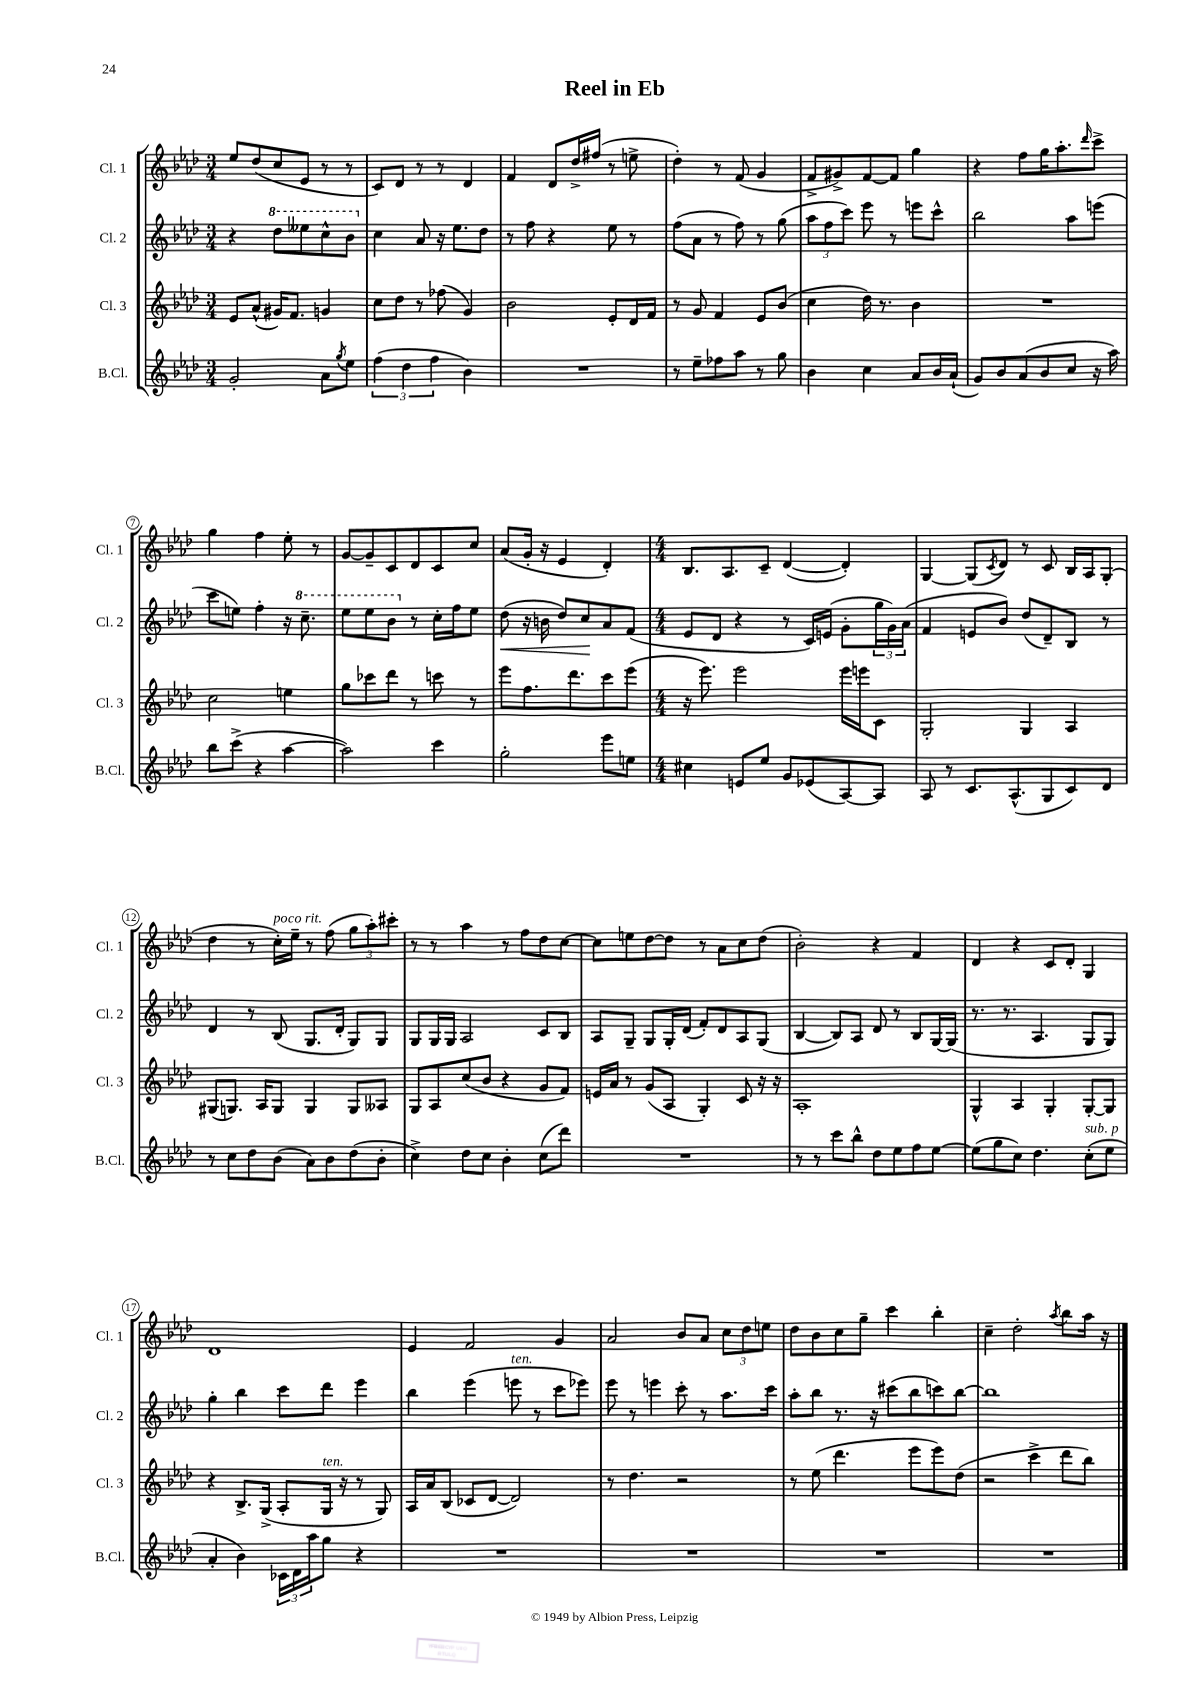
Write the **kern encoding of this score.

**kern	**kern	**kern	**kern
*staff4	*staff3	*staff2	*staff1
*clefG2	*clefG2	*clefG2	*clefG2
*k[b-e-a-d-]	*k[b-e-a-d-]	*k[b-e-a-d-]	*k[b-e-a-d-]
*M3/4	*M3/4	*M3/4	*M3/4
2g'/	8e-/L	4r	8ee-/L
.	(8a-^^/J	.	(8dd-/
.	16g#/LK)	8ddd-\L	8cc/
.	8.f/J	.	.
.	.	8eee--\	8e-/J
8a-\L	4g/	8ccc^^\	8r
8qgg/	.	.	.
8ee-\J	.	8bb-\J	8r
=	=	=	=
(6ff\	8cc\L	4cc\	8c/L)
.	8dd-\J	.	8d-/J
6dd-\	.	.	.
.	8r	8a-/	8r
6ff\	.	.	.
.	(8ff-\	16r	8r
.	.	8.ee-\L	.
4b-\)	4g/)	.	4d-/
.	.	8dd-\J	.
=	=	=	=
2.r	2b-\	8r	4f/
.	.	8ff\	.
.	.	4r	8d-/L
.	.	.	16dd-^/L
.	.	.	(16ff#/JJ
.	8e-'/L	8ee-\	8r
.	16d-/L	8r	8ee^\
.	16f/JJ	.	.
=	=	=	=
8r	8r	(8ff\L	4dd-'\)
8ee-~\L	8g/	8a-\J	.
8ff-\	4f/	8r	8r
8aa-\J	.	8ff\)	(8f/
8r	8e-/L	8r	4g/
8gg\	(8b-/J	(8gg\	.
=	=	=	=
4b-\	4cc\	12aa-\L	8f^/L
.	.	12ff\	.
.	.	.	8g#^/)
.	.	12ccc\J)	.
4cc\	16dd-\)	8eee-\	[8f/
.	8.r	.	.
.	.	8r	8f/]J
8a-/L	4b-\	8eee\L	4gg\
16b-/L	.	8ccc^^\J	.
(16a-`/JJ	.	.	.
=	=	=	=
8g/L)	2.r	2bb-\	4r
8b-/	.	.	.
(8a-/	.	.	8ff\L
8b-/	.	.	16gg\K
.	.	.	8.aa-'\
8cc/J	.	8aa-\L	.
.	.	.	16qqddd-/
16r	.	(8eee\J	8ccc^\J
16aa-\)	.	.	.
=	=	=	=
8bb-\L	2cc\	8ccc\L	4gg\
(8ccc^\J	.	8ee\J)	.
4r	.	4ff'\	4ff\
[4aa-\	4ee\	16r	8ee-'\
.	.	8.ccc~\	.
.	.	.	8r
=	=	=	=
2aa-\])	8gg\L	8eee-\L	[8g/L
.	8ccc-\	8eee-\	8g~/]
.	8ddd-\J	8bb-\J	8c/
.	8r	8r	8d-/
4ccc\	8ccc\	16cc'\LL	8c/
.	.	16ff\J	.
.	8r	8ee-\J	8cc/J
=	=	=	=
2gg'\	8eee-\L	(8dd-\	(8a-/L
.	8.ff\	16r	16g'/Jk
.	.	16b\	16r
.	.	8dd-/L)	4e-/
.	8.ddd-\	.	.
.	.	8cc/	.
8eee-\L	8ccc\	8a-/	4d-'/)
8ee\J	(8eee-\J	(8f/J	.
=	=	=	=
*M4/4	*M4/4	*M4/4	*M4/4
4cc#\	16r	8e-/L	8.B-/L
.	8.eee-\)	.	.
.	.	8d-/J	.
.	.	.	8.A-/
8e/L	2eee-\	4r	.
8ee-/J	.	.	8c~/J
8g/L	.	8r	([4d-/
(8e-/	.	16c/LL)	.
.	.	(16e/JJ	.
[8A-/)	16eee-\LL	8g'\L	4d-'/])
.	16eee\J	.	.
8A-/]J	8c\J	24gg\L	.
.	.	24g\)	.
.	.	(24a-\JJ	.
=	=	=	=
8A-/	2G'/	4f/	[4G/
8r	.	.	.
8.c/L	.	8e/L	(8G/]L
.	.	.	8qc/
.	.	8b-/J)	8d-/J)
(8.A-^^/	.	.	.
.	4G/	(8dd-/L	8r
8G/	.	8d-~/)	8c/
8c/)	4A-/	8B-/J	16B-/LL
.	.	.	16A-/J
8d-/J	.	8r	(8G'/J
=	=	=	=
8r	(8G#/L	4d-/	4dd-\
8cc\L	8.G/J)	.	.
8dd-\	.	8r	8r
.	16A-/LK	.	.
(8b-\J	8G/J	(8B-/	16cc'\LL)
.	.	.	16ee-~\JJ
8a-\L)	4G/	8.G/L	8r
8b-\	.	.	(8ff\
.	.	16d-'/Jk	.
(8dd-\	8G/L	8G/L)	12gg\L
.	.	.	12aa-'\)
8b-'\J	8A--/J	8G/J	.
.	.	.	12ccc#'\J
=	=	=	=
4cc^\)	8G/L	8G/L	8r
.	8A-/	16G/L	8r
.	.	16G/JJ	.
8dd-\L	(8cc/	2A-/	4aa-\
8cc\J	8b-/J	.	.
4b-'\	4r	.	8r
.	.	.	8ff\L
(8cc\L	8g/L	8c/L	8dd-\
8ddd-\J)	8f/J)	8B-/J	[8cc\J
=	=	=	=
1r	16e/LL	8A-/L	8cc\]L
.	16a-/JJ	.	.
.	8r	8G~/J	8ee\
.	(8g/L	8G/L	[8dd-\
.	8A-/J	16G'/L	8dd-\]J
.	.	(16d-/JJ	.
.	4G'/)	8f'/L)	8r
.	.	8d-/	8a-\L
.	8c/	8A-/	8cc\
.	16r	(8G/J	(8dd-\J
.	16r	.	.
=	=	=	=
8r	1A-'	[4B-/	2b-'\)
8r	.	.	.
8ccc\L	.	8B-/]L)	.
8bb-^^\J	.	8A-/J	.
8dd-\L	.	8d-/	4r
8ee-\	.	8r	.
8ff\	.	8B-/L	4f/
[8ee-\J	.	[16G/L	.
.	.	(16G/]JJ	.
=	=	=	=
(8ee-\]L	4G^^/	8.r	4d-/
8gg\	.	.	.
.	.	8.r	.
8cc\J)	4A-/	.	4r
4.dd-\	.	4.A-/	.
.	4G'/	.	8c/L
.	.	.	8d-'/J
(8cc'\L	[8G'/L	8G/L	4G/
8ee-\J	8G/]J	8G/J)	.
=	=	=	=
4a-'/	4r	4gg'\	1d-
4b-\)	8.B-^/L	4bb-\	.
.	(16G^/Jk	.	.
24c-\LL	8A-'/L	8ccc\L	.
24d-\	.	.	.
24aa-\J	.	.	.
8gg\J	16G/Jk	8ddd-\J	.
.	16r	.	.
4r	8r	4eee-\	.
.	8G/)	.	.
=	=	=	=
1r	16A-/LL	4bb-\	4e-/
.	16a-/J	.	.
.	(8B-/J	.	.
.	8c-/L	(4eee-\	2f/
.	[8d-/J	.	.
.	2d-/])	8eee\	.
.	.	8r	.
.	.	8ccc\L	4g/
.	.	8eee-\J)	.
=	=	=	=
1r	8r	8eee-\	2a-/
.	4.dd-\	8r	.
.	.	4eee\	.
.	2r	8ccc'\	8b-/L
.	.	8r	8a-/J
.	.	8.aa-\L	12cc\L
.	.	.	12dd-\
.	.	.	12ee\J
.	.	16ccc\Jk	.
=	=	=	=
1r	8r	8aa-'\L	8dd-\L
.	(8ee-\	8bb-\J	8b-\
.	4.ddd-\	8.r	8cc\
.	.	.	8gg~\J
.	.	16r	.
.	.	(8ccc#\L	4ccc\
.	8eee-\L	8bb-\	.
.	8eee-\)	8ccc\)	4bb-'\
.	(8dd-\J	[8bb-\J	.
=	=	=	=
1r	2r	1bb-]	4cc~\
.	.	.	2dd-'\
.	4ccc^\	.	.
.	.	.	8qaa-/
.	8ddd-\L	.	8bb-\L
.	8bb-\J)	.	16aa-\Jk
.	.	.	16r
==	==	==	==
*-	*-	*-	*-
